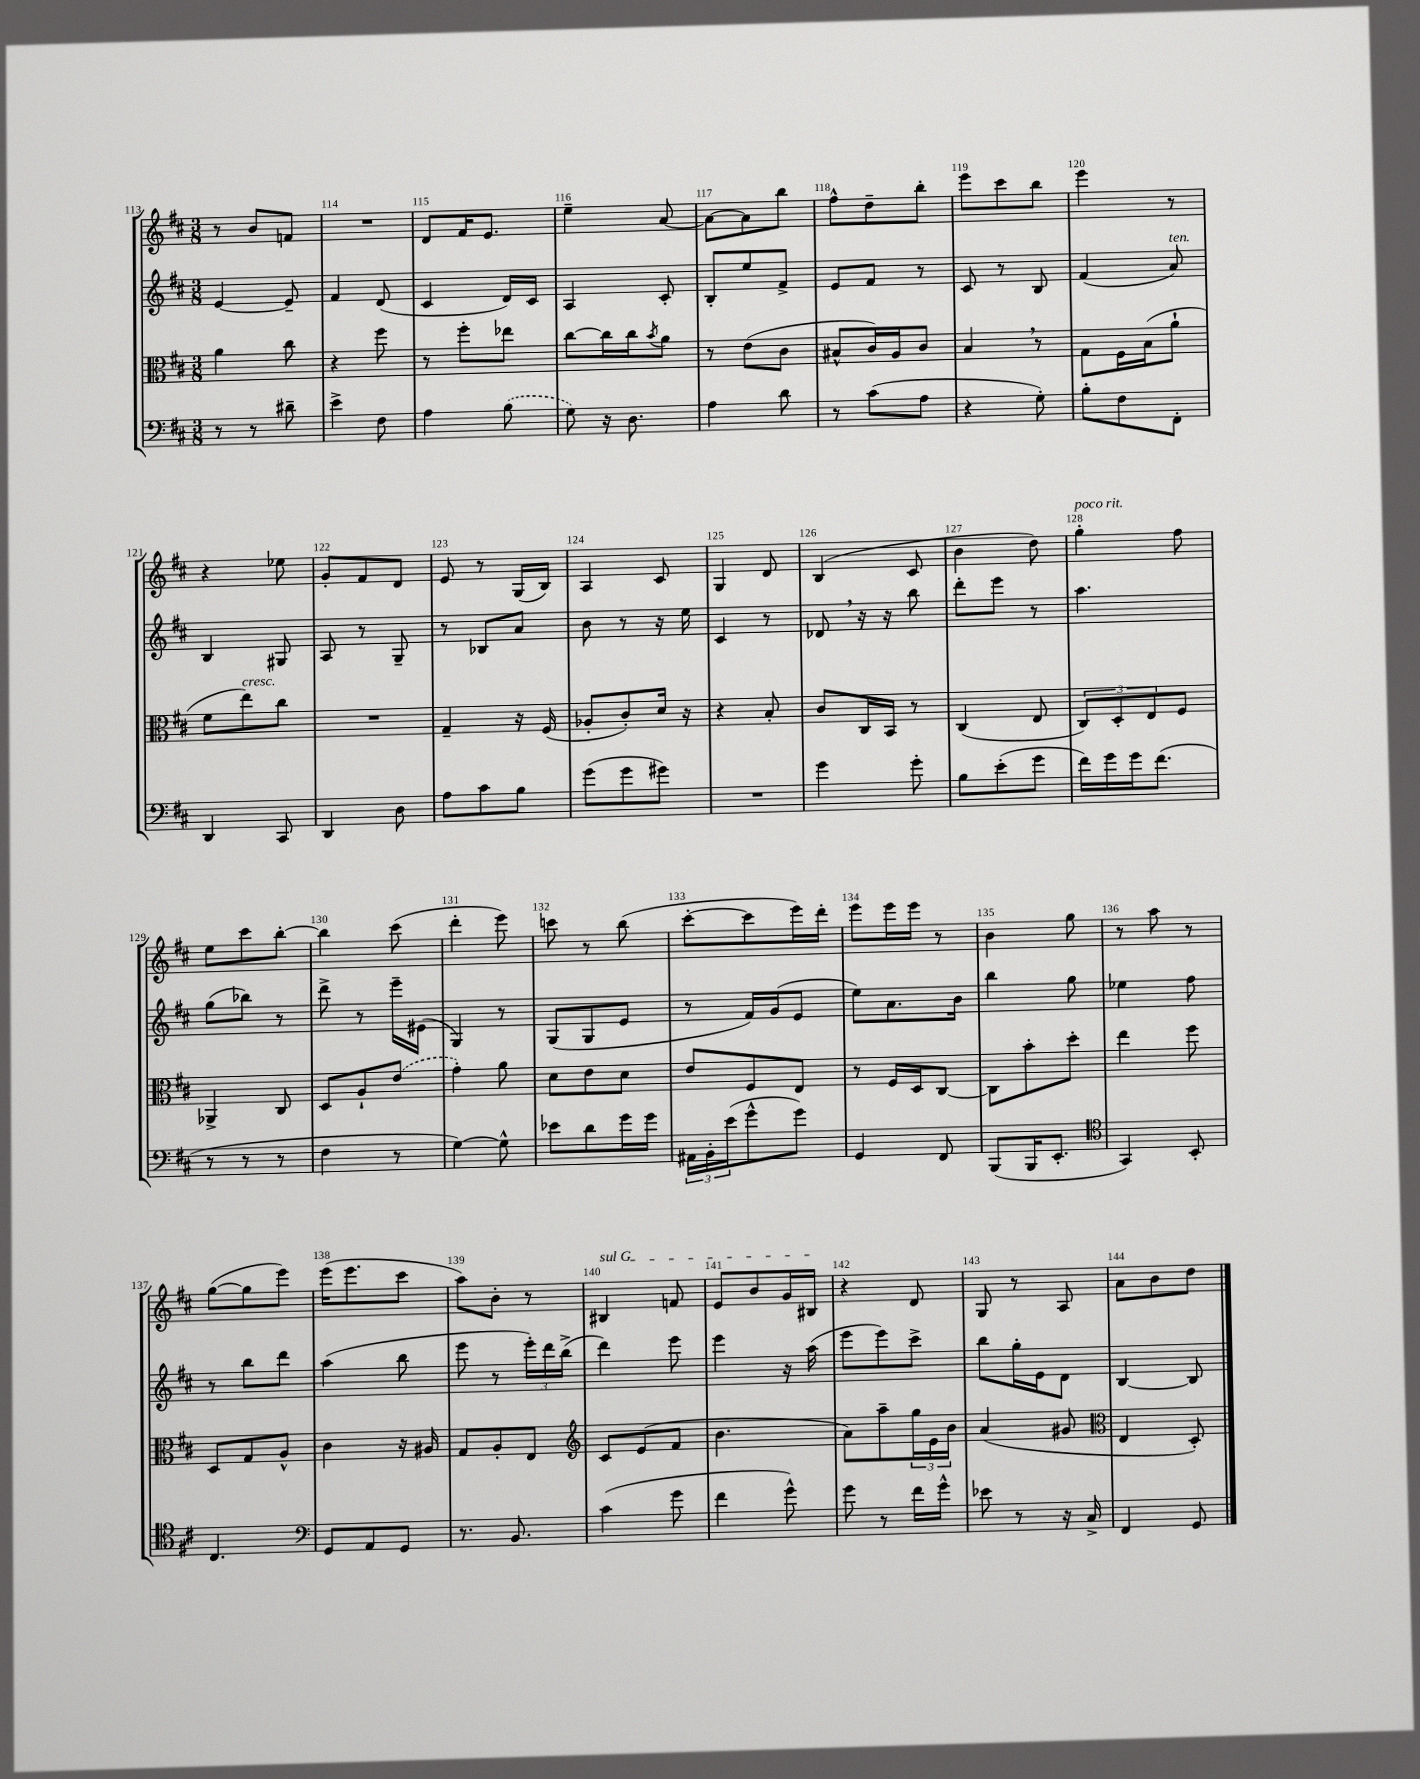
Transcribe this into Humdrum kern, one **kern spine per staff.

**kern	**kern	**kern	**kern
*staff4	*staff3	*staff2	*staff1
*clefF4	*clefC3	*clefG2	*clefG2
*k[f#c#]	*k[f#c#]	*k[f#c#]	*k[f#c#]
*M3/8	*M3/8	*M3/8	*M3/8
8r	4a	[4e	8r
8r	.	.	8b
8d#~	8cc#	8e~]	8f
=	=	=	=
4e^	4r	4f#	4.r
8F#	8ff#	(8d	.
=	=	=	=
4A	8r	4c#	8d
.	8ff#'	.	16f#
.	.	.	8.e
(8B	8ee-	16d)	.
.	.	16c#	.
=	=	=	=
8G)	[8cc#	4A	4ee~
16r	16cc#]	.	.
8.D	16cc#	.	.
.	8qb	.	.
.	8a	8c#'	[8a
=	=	=	=
4A	8r	8B'	8a_
.	(8e	8ee	8a]
8d	8c#	8f#^	8bb
=	=	=	=
8r	8B#^^	8e	8ff#^^
(8c#	16c#)	8f#	8dd~
.	16A	.	.
8A	8c#	8r	8bb'
=	=	=	=
4r	4B	8c#	8eee
.	.	8r	8ccc#
8G')	8r	8B	8bb
=	=	=	=
8B'	8G	(4f#	4eee
8F#	16F#	.	.
.	(16B	.	.
8FF#'	8a`	8a)	8r
=	=	=	=
4DD	8f#	4B	4r
.	8ee)	.	.
8CC#	8cc#	8G#	8ee-
=	=	=	=
4DD	4.r	8A	8g'
.	.	8r	8f#
8D	.	8G~	8d
=	=	=	=
8A	4G~	8r	8e
8c#	.	8B-	8r
8B	16r	8a	(16G
.	(16F#	.	16B)
=	=	=	=
(8g	8A-'	8b	4A
8g	8c#')	8r	.
8g#)	16d	16r	8c#
.	16r	16ee	.
=	=	=	=
4.r	4r	4c#	4G
.	8B'	8r	8d
=	=	=	=
4g	8c#	8d-	(4B
.	16C#	16r	.
.	16BB	16r	.
8g'	8r	8bb	8c#
=	=	=	=
8B	(4C#	8ddd'	4b
(8e'	.	8eee	.
8g	8E	8r	8dd)
=	=	=	=
16f#)	12C#)	4.aa	4gg'
16g	.	.	.
.	12D'	.	.
16g	.	.	.
.	12E	.	.
(8.f#	.	.	.
.	8F#	.	8ff#
=	=	=	=
8r	4AA-^	(8gg	8ee
8r	.	8bb-)	8ccc#
8r	8C#	8r	[8bb'
=	=	=	=
4F#	8D	8ddd^	4bb]
.	8A`	8r	.
8r	(8e	16eee~	(8ccc#
.	.	(16e#	.
=	=	=	=
[4G)	4g')	4G)	4ddd'
8G^^]	8a	8r	8eee)
=	=	=	=
8e-	8d	(8G	8ccc
8d	8e	8G	8r
16g	8d	8e	(8bb
16g	.	.	.
=	=	=	=
24AA#	8e	8r	[8ccc#'
24BB'	.	.	.
(24e	.	.	.
8g^^	8F#	16f#)	8ccc#]
.	.	(16g	.
8g)	8E	8e	16eee)
.	.	.	16ddd'
=	=	=	=
4GG	8r	8ee)	8eee
.	16F#	8.a	16eee
.	16D	.	16eee
8FF#	[8C#	.	8r
.	.	16b	.
=	=	=	=
(8BBB	8C#]	4bb	4b
16BBB	8b'	.	.
8.EE'	.	.	.
.	8dd'	8gg	8gg
=	=	=	=
*clefC4	*	*	*
4GG)	4ee	4ee-	8r
.	.	.	8aa
8BB'	8ff#	8ff#	8r
=	=	=	=
4.C#	8D	8r	([8gg
.	8G	8bb	8gg]
.	8A^^	8ddd	8eee)
=	=	=	=
*clefF4	*	*	*
8GG	4c#	(4aa	(16eee
.	.	.	8.eee
8AA	.	.	.
8GG	16r	8bb	8ccc#
.	16A#	.	.
=	=	=	=
8.r	8G	8eee	8aa)
.	8A'	8r	8b'
8.BB	.	.	.
.	8E	24eee')	8r
.	.	24ddd	.
.	.	(24bb^	.
=	=	=	=
*	*clefG2	*	*
(4c#	8c#	4ddd)	4B#
.	(8e	.	.
8g	8f#	8eee	8f
=	=	=	=
4f#	4.b	4eee	8e
.	.	.	8b
8g^^)	.	16r	16g
.	.	(16aa	16B#
=	=	=	=
8g	8a)	8eee	4r
8r	8aa~	8eee)	.
16f#	24gg	8ccc#^	8d
.	24e	.	.
16g^^	.	.	.
.	24b	.	.
=	=	=	=
8e-	(4a	8bb	8G
8r	.	16gg'	8r
.	.	16e	.
16r	8g#	8d	8A
16C#^	.	.	.
=	=	=	=
*	*clefC3	*	*
4FF#	4E	[4B	8a
.	.	.	8b
8GG	8D')	8B]	8dd
==	==	==	==
*-	*-	*-	*-
